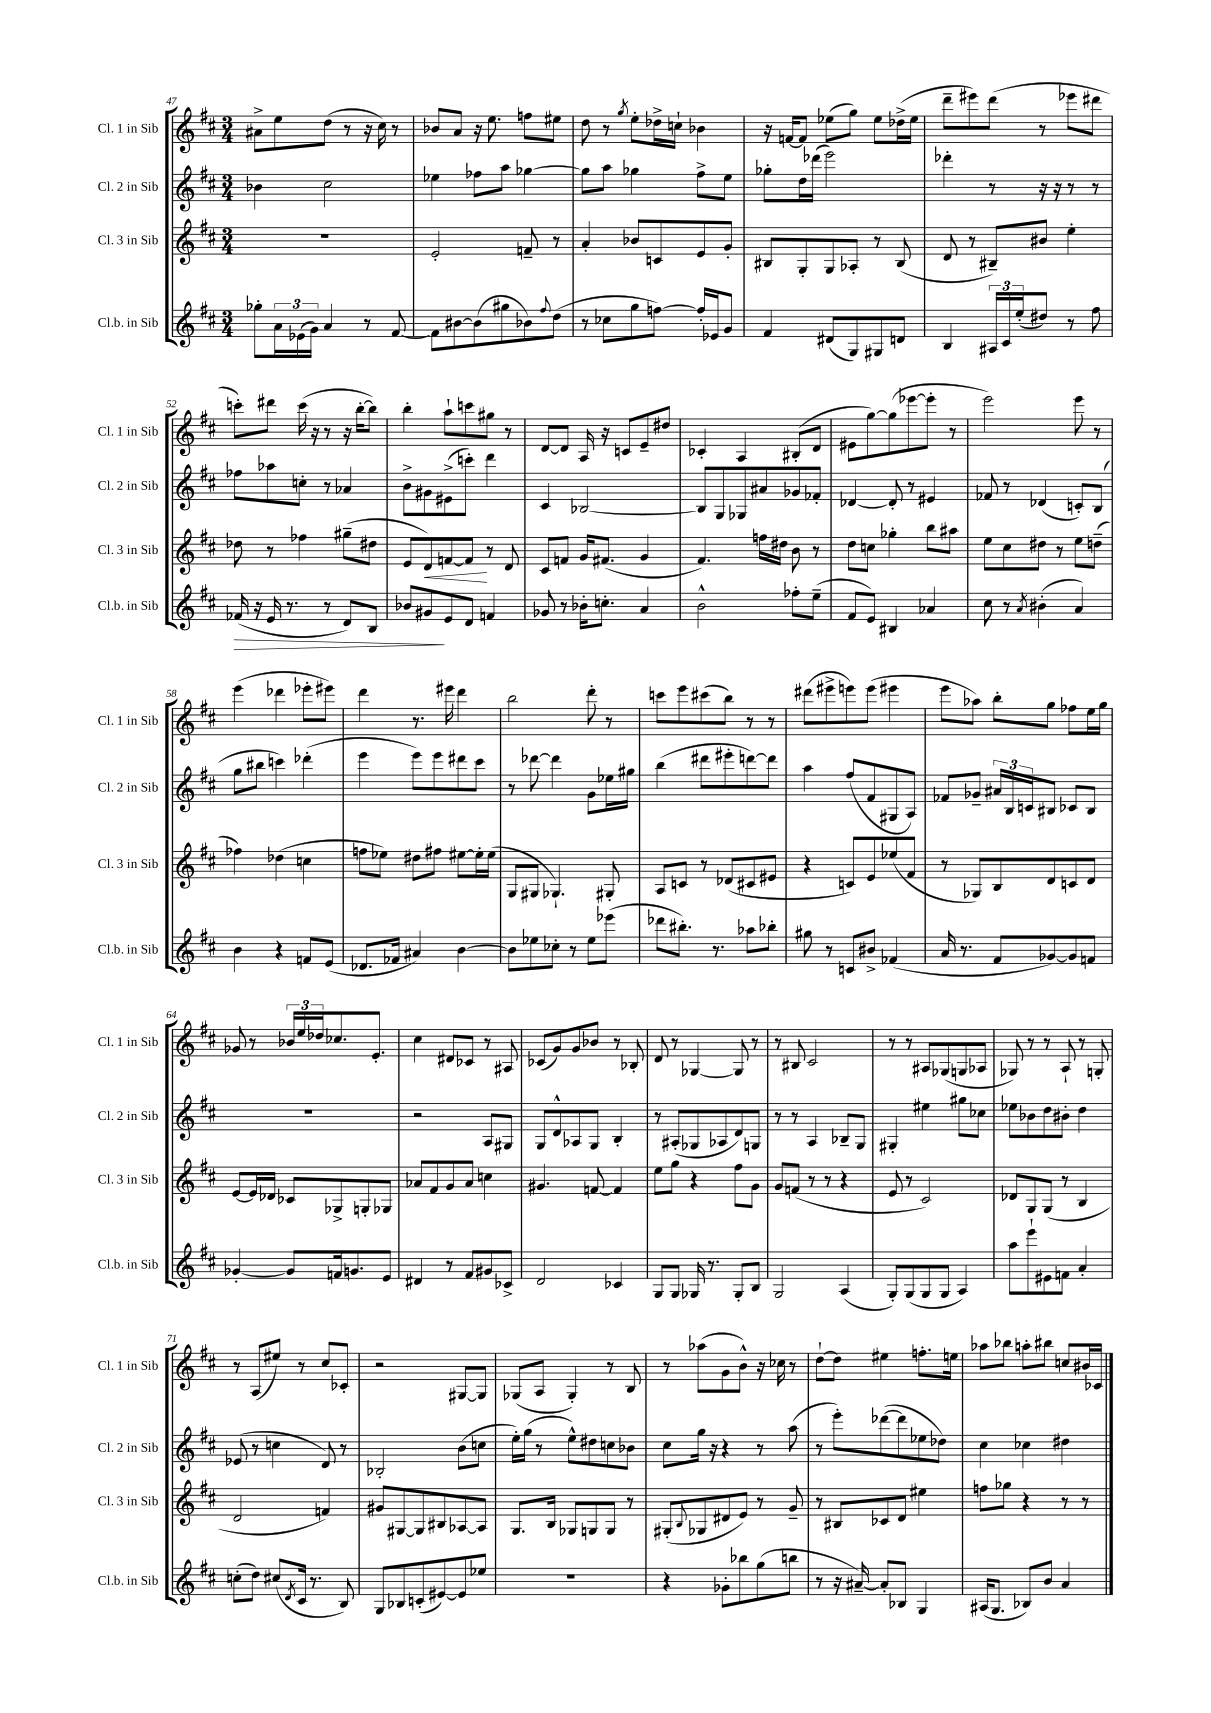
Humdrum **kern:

**kern	**kern	**kern	**kern
*staff4	*staff3	*staff2	*staff1
*clefG2	*clefG2	*clefG2	*clefG2
*k[f#c#]	*k[f#c#]	*k[f#c#]	*k[f#c#]
*M3/4	*M3/4	*M3/4	*M3/4
8gg-'\L	2.r	4b-\	8a#^\L
24a\L	.	.	8ee\
(24e-\	.	.	.
24g\JJ)	.	.	.
4a/	.	2cc#\	(8dd\J
.	.	.	8r
8r	.	.	16r
.	.	.	16cc#\)
[8f#/	.	.	8r
=	=	=	=
8f#\]L	2e'/	4ee-\	8b-/L
[8b#\	.	.	8a/J
(8b#\]	.	8ff-\L	16r
.	.	.	8.ee\
8gg#\	.	8aa\J	.
8b-\)	8f~/	[4gg-\	8ff\L
8qqff#/	.	.	.
(8dd\J	8r	.	8ee#\J
=	=	=	=
8r	4a'/	8gg-\]L	8dd\
8cc-\L	.	8aa\J	8r
.	.	.	8qgg/
8gg\	8b-/L	4gg-\	8ee'\L
[8ff\J)	8c/	.	16dd-^\L
.	.	.	16cc`\JJ
16ff'/]LL	8e/	8ff#^\L	4b-\
16e-/J	.	.	.
8g/J	8g'/J	8ee\J	.
=	=	=	=
4f#/	8B#/L	8gg-'\L	16r
.	.	.	[16f/LK
.	8G'/	16dd\L	8f/]J
.	.	(16ddd-\JJ	.
(8d#/L	8G/	2eee\)	(8ee-\L
8G/)	8A-'/J	.	8gg\J)
8G#/	8r	.	8ee-\L
8d/J	(8B#/	.	(16dd-^\L
.	.	.	16ee-\JJ
=	=	=	=
4B/	8d/	4ddd-'\	8ddd~\L
.	8r	.	8eee#\)
24A#/LL	8B#~/L)	8r	(8ddd\J
24c#/	.	.	.
(24ee'/J	.	.	.
8dd#/J)	8b#/J	16r	8r
.	.	16r	.
8r	4ee'\	8r	8eee-\L
8ff#\	.	8r	8ddd#\J
=	=	=	=
(16f-/	8dd-\	8ff-\L	8ccc'\L)
16r	.	.	.
16e/	8r	8aa-\	8ddd#\J
8.r	.	.	.
.	4ff-\	8cc'\J	(16ccc\
.	.	.	16r
8r	.	8r	8r
8d/L)	(8gg#~\L	4a-/	16r
.	.	.	[16bb'\LK
8B/J	8dd#\J	.	8bb\]J)
=	=	=	=
8b-/L	8e/L	8b^\L	4bb'\
8g#/	8d/)	8g#\	.
8e/	[8f/	(8e#^\	8aa`\L
8d/J	8f/]J	8ccc'\J)	8ccc\
4f/	8r	4ddd\	8gg#\J
.	8d/	.	8r
=	=	=	=
8g-/	8c#/L	4c#/	[8d/L
8r	8f/J	.	8d/]J
16b-'\LK	16g/LK	[2B-/	16A/
8.cc'\J	(8.f#/J	.	16r
.	.	.	8c/L
4a/	4g/	.	8e~/
.	.	.	8dd#/J
=	=	=	=
2b^^\	4.f#/)	8B-/]L	4c-'/
.	.	8G/	.
.	.	8G-/	4A/
.	16ff\LL	8a#/	.
.	16dd#\JJ	.	.
8ff-'\L	8b\	8g-/	(8B#'/L
(8ee~\J	8r	8f-'/J	8d/J
=	=	=	=
8f#/L	8dd\L	[4d-/	8e#\L
8e/J)	8cc\J	.	[8gg\)
4B#/	4gg-'\	8d-'/]	(8gg\]
.	.	8r	[8eee-\
4a-/	8bb\L	4e#/	8eee-'\]J
.	8aa#\J	.	8r
=	=	=	=
8cc#\	8ee\L	8f-/	2eee\)
8r	8cc#\	8r	.
8qa/	.	.	.
(4b#'\	8dd#\J	(4d-/	.
.	8r	.	.
4a/)	8ee\L	8c'/L)	8eee\
.	(8dd~\J	(8B/J	8r
=	=	=	=
4b\	4ff-\)	8gg\L	(4eee\
.	.	8bb#\J	.
4r	(4dd-\	4ccc\)	4ddd-\
8f/L	4cc\	(4ddd-'\	8eee-'\L
(8e/J	.	.	8eee#\J)
=	=	=	=
8.d-/L	8ff\L	4eee\	4ddd\
.	8ee-\J)	.	.
16f-/Jk	.	.	.
4a#/)	8dd#\L	8eee\L)	8.r
.	8ff#\J	8eee\	.
.	.	.	16eee#\
[4b\	[8ee#\L	8ddd#\	4ddd\
.	16ee#'\]L	8ccc#\J	.
.	(16ee#\JJ	.	.
=	=	=	=
8b\]L	8G/L	8r	2bb\
8ee-\	8G#/J	[8ddd-\	.
8cc-'\J	4.G-`/)	4ddd-\]	.
8r	.	.	.
8ee-\L	.	8g\L	8ddd'\
(8eee-\J	8G#'/	16ee-\L	8r
.	.	16gg#\JJ	.
=	=	=	=
8ddd-\L	8A/L	(4bb\	8ccc\L
8.bb#'\J)	8c/J	.	8eee\
.	8r	8ddd#\L	(8ccc#\
8.r	.	.	.
.	(8d-/L	8eee#'\	8bb\J)
8aa-\L	8c#/	[8ddd\)	8r
8bb-'\J	8e#/J	8ddd\]J	8r
=	=	=	=
8gg#\	4r	4aa\	(8ddd#\L
8r	.	.	8eee#^\
8c/L	8c/L)	(8ff#/L	8eee\)
8b#^/J	8e/	8f#/	(8eee\J
(4f-/	(8ee-/	8G#/	4eee#\
.	8f#/J	8A/J)	.
=	=	=	=
16a/	8r	8f-/L	8eee\L
8.r	.	.	.
.	8G-/L)	8g-~/J	8aa-\J)
8f#/L	8B/	24a#/LL	8bb'\L
.	.	24B/	.
.	.	24c/J	.
[8g-/)	8d/	8B#/J	8gg\J
8g-/]	8c/	8c-/L	8ff-\L
8f/J	8d/J	8B#/J	16ee\L
.	.	.	16gg\JJ
=	=	=	=
[4g-'/	[8e/L	2.r	8g-/
.	16e/]L	.	8r
.	16d-/JJ	.	.
8g-/]L	8c-/L	.	24b-/LL
.	.	.	24ee/
.	.	.	24dd-/J
16f/k	8G-^/	.	8.cc-/
8.g/	.	.	.
.	8G'/	.	.
.	.	.	8.e'/J
8e/J	8G-/J	.	.
=	=	=	=
4d#/	8a-/L	2r	4cc#\
.	8f#/	.	.
8r	8g/	.	8d#/L
8f#/L	8a-/J	.	8c-/J
8g#/	4cc\	8A/L	8r
8c-^/J	.	8G#/J	8A#/
=	=	=	=
2d/	4.g#/	8G/L	(8c-/L
.	.	8d^^/	8g/)
.	.	8A-/	8g/
.	[8f/	8G/J	8b-/J
4c-/	4f/]	4B'/	8r
.	.	.	8B-'/
=	=	=	=
8G/L	8ee\L	8r	8d/
8G/J	8gg\J	(8A#'/L	8r
16G-/	4r	8G-/	[4G-/
8.r	.	.	.
.	.	8A-/	.
8G-'/L	8ff#\L	8d/)	8G-/]
8B/J	8g\J	8G/J	8r
=	=	=	=
2G/	8g/L	8r	8r
.	(8f/J	8r	8B#/
.	8r	4A/	2c#/
.	8r	.	.
(4A/	4r	8B-~/L	.
.	.	8G/J	.
=	=	=	=
8G'/L)	8e/	4G#'/	8r
(8G/	8r	.	8r
8G/	2c#/)	4ee#\	8A#/L
8G/J	.	.	(8G-/
4A/)	.	8gg#\L	8G/
.	.	8cc-\J	8A-/J
=	=	=	=
8aa\L	8d-/L	8ee-\L	8G-/)
8eee`\	8G/	8b-\	8r
8e#\	(8G/J	8dd\	8r
8f\J	8r	8b#'\J	8A`/
4a'/	4B/	4dd\	8r
.	.	.	8G'/
=	=	=	=
(8cc'\L	2d/	(8e-/	8r
8dd\J)	.	8r	(8A/L
(8cc#/L	.	4cc\	8ee#/J)
8qd/	.	.	.
16c#/Jk	.	.	8r
8.r	.	.	.
.	4f/)	8d/)	8cc#/L
8B/)	.	8r	8c-'/J
=	=	=	=
8G/L	8g#/L	2B-'/	2r
8B-/	[8G#/	.	.
(8c'/	8G#/]	.	.
[8e#/)	8B#/	.	.
8e#/]	[8A-/	(8b\L	[8G#/L
8ee-/J	8A-/]J	8cc\J	8G#/]J
=	=	=	=
2.r	8.G/L	16ee'\LL)	(8G-/L
.	.	(16gg\JJ	.
.	.	8r	8A/J
.	16B/Jk	.	.
.	8G-/L	8ee^^\L)	4G-'/)
.	8G/	8dd#\	.
.	8G/J	8cc\	8r
.	8r	8b-\J	8B/
=	=	=	=
4r	(8G#'/L	8cc#\L	8r
.	8qqB/	.	.
.	8G-/	16gg\Jk	(8aa-\L
.	.	16r	.
8g-'\L	8d#/	4r	8g\
8bb-\	8e/J)	.	8b^^\J)
(8gg\	8r	8r	16r
.	.	.	16cc-\
8bb\J	8g~/	(8aa\	8r
=	=	=	=
8r	8r	8r	[8dd`\L
16r	8B#/L	8eee'\L)	8dd\]J
[16a#~/)	.	.	.
8a#'/]L	8c-/	([8ddd-\	4ee#\
8B-/J	8d/J	8ddd-\]	.
4G/	4ee#\	8ee-\	8.ff'\L
.	.	8dd-\J)	.
.	.	.	16ee\Jk
=	=	=	=
(16A#/LK	8ff\L	4cc#\	8aa-\L
8.G/J	.	.	.
.	8gg-\J	.	8bb-\J
8B-/L)	4r	4cc-\	8aa'\L
8b/J	.	.	8bb#\J
4a/	8r	4dd#\	8cc/L
.	8r	.	16b#/L
.	.	.	16c-/JJ
==	==	==	==
*-	*-	*-	*-
